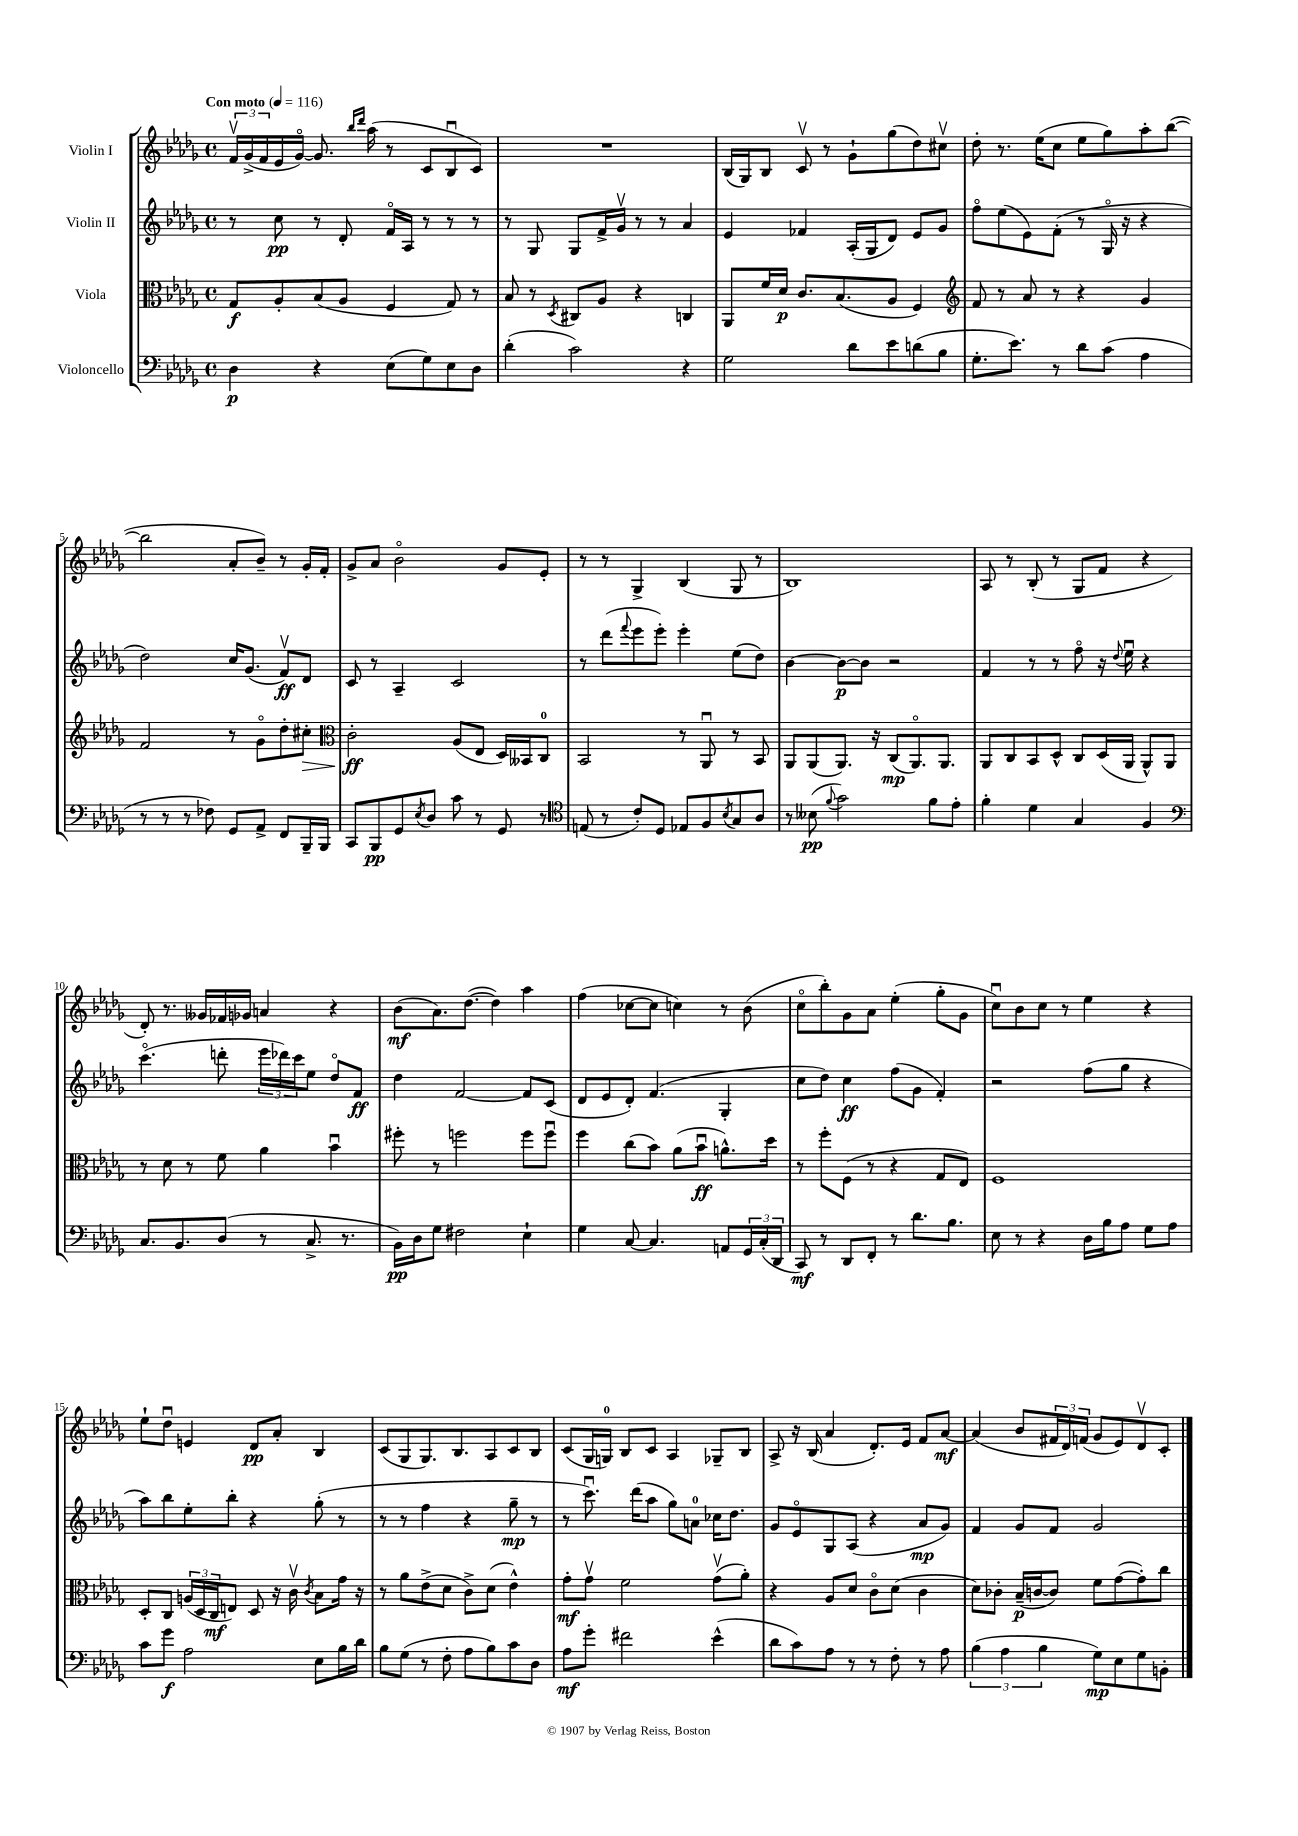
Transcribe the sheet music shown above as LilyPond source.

<<
\new StaffGroup <<
\new Staff = "s0" \with { instrumentName = "Violin I" } {
    \clef treble \key des \major \defaultTimeSignature \time 4/4 \tempo "Con moto" 4 = 116
    \tuplet 3/2 { f'16\upbow ges'16->( f'16 } ees'16 ges'16~\flageolet) ges'8. \grace { bes''16 des'''16 } aes''16( r8 c'8 bes8\downbow c'8) |
    R1 |
    bes16( ges16) bes8 c'8\upbow r8 ges'8-! ges''8( des''8) cis''8\upbow |
    des''8-. r8. ees''16( c''8 ees''8 ges''8) aes''8-. bes''8~( |
    bes''2 aes'8-. bes'8--) r8 ges'16-. f'16-. |
    ges'8-> aes'8 bes'2\flageolet ges'8 ees'8-. |
    r8 r8 ges4-> bes4( ges8 r8 |
    bes1) |
    aes8 r8 bes8-.( r8 ges8 f'8 r4 |
    des'8-.) r8. geses'16 fes'16 ges'16 a'4 r4 |
    bes'8\mf( aes'8.) des''8.~( des''4) aes''4 |
    f''4( ces''8~ ces''8 c''4) r8 bes'8( |
    c''8\flageolet bes''8-.) ges'8 aes'8 ees''4-.( ges''8-. ges'8 |
    c''8\downbow) bes'8 c''8 r8 ees''4 r4 |
    ees''8-! des''8\downbow e'4 des'8\pp aes'8-. bes4 |
    c'8( ges8 ges8.) bes8. aes8 c'8 bes8 |
    c'8( ges16 g16-0) bes8 c'8 aes4 ges8-- bes8 |
    aes8-> r16 bes16( aes'4 des'8.-.) ees'16 f'8 aes'8~\mf |
    aes'4( bes'8 \tuplet 3/2 { fis'16 des'16) f'16( } ges'8 ees'8) des'8\upbow c'8-. \bar "|." |
}
\new Staff = "s1" \with { instrumentName = "Violin II" } {
    \clef treble \key des \major \defaultTimeSignature \time 4/4
    r8 c''8\pp r8 des'8-. f'16\flageolet aes16 r8 r8 r8 |
    r8 ges8 ges8 f'16-> ges'16\upbow r8 r8 aes'4 |
    ees'4 fes'4 aes16-.( ges16 des'8) ees'8 ges'8 |
    f''8\flageolet ees''8( ees'8) f'8-.( r8 ges16\flageolet r16 r4 |
    des''2) c''16 ges'8.( f'8\upbow\ff) des'8 |
    c'8 r8 aes4-- c'2 |
    r8 des'''8( \appoggiatura { f'''8 } ees'''8 ees'''8-.) ees'''4-. ees''8( des''8) |
    bes'4~ bes'8~\p bes'8 r2 |
    f'4 r8 r8 f''8\flageolet r16 \appoggiatura { des''8 } ees''16\downbow r4 |
    c'''4.\flageolet( d'''8-. \tuplet 3/2 { ees'''16 des'''16) c'''16 } ees''8 des''8\flageolet f'8\ff |
    des''4 f'2~ f'8 c'8( |
    des'8 ees'8 des'8-.) f'4.( ges4-. |
    c''8 des''8) c''4\ff f''8( ges'8 f'4-.) |
    r2 f''8( ges''8 r4 |
    aes''8) bes''8 ees''8-. bes''8-. r4 ges''8-.( r8 |
    r8 r8 f''4 r4 ges''8--\mp r8 |
    r8 c'''8.\downbow) des'''16( aes''8 ges''8) a'8-0 ces''16 des''8. |
    ges'8 ees'8\flageolet ges8 aes8( r4 aes'8\mp ges'8) |
    f'4 ges'8 f'8 ges'2 \bar "|." |
}
\new Staff = "s2" \with { instrumentName = "Viola" } {
    \clef alto \key des \major \defaultTimeSignature \time 4/4
    ges8\f aes8-. bes8( aes8 f4 ges8) r8 |
    bes8 r8 \acciaccatura { des8 } cis8 aes8 r4 c4 |
    aes,8 f'16 des'16\p c'8. bes8.( aes8 f4) |
    \clef treble f'8 r8 aes'8 r8 r4 ges'4 |
    f'2 r8 ges'8\flageolet des''8-. cis''8-.\> |
    \clef alto c'2-.\ff\! aes8( ees8 des16) beses,16 c8-0 |
    bes,2 r8 aes,8\downbow r8 bes,8 |
    aes,8 aes,8( aes,8.) r16 c8\mp( aes,8.\flageolet) aes,8. |
    aes,8 c8 bes,8 des8-^ c8 des16( aes,16 aes,8-^) aes,8 |
    r8 des'8 r8 f'8 aes'4 bes'4\downbow |
    fis''8-. r8 f''2 f''8 f''8\downbow |
    f''4 c''8( bes'8) aes'8( bes'8\downbow\ff a'8.-^) des''16 |
    r8 f''8-. f8( r8 r4 ges8 ees8) |
    f1 |
    des8-. c8 \tuplet 3/2 { a16( des16 c16\mf } e8) des8 r16 c'16\upbow \acciaccatura { c'8 } bes8 ges'16 r16 |
    r8 aes'8 ees'8->( des'8 c'8->) des'8( ees'4-^) |
    ges'8-.\mf ges'8\upbow f'2 ges'8\upbow( aes'8-.) |
    r4 aes8 des'8 c'8\flageolet des'8( c'4 |
    des'8) ces'8-. bes16--\p( c'16~ c'8) f'8 ges'8~( ges'8-.) c''8 \bar "|." |
}
\new Staff = "s3" \with { instrumentName = "Violoncello" } {
    \clef bass \key des \major \defaultTimeSignature \time 4/4
    des4\p r4 ees8( ges8) ees8 des8 |
    des'4-.( c'2) r4 |
    ges2 des'8 ees'8 d'8( bes8 |
    ges8.-. ees'8.) r8 des'8 c'8( aes4 |
    r8 r8 r8 fes8) ges,8 aes,8-> f,8 bes,,16-- bes,,16 |
    c,8 bes,,8\pp ges,8 \acciaccatura { ees8 } des8 c'8 r8 ges,8 r8 |
    \clef tenor e8( r8 c'8-.) des8 ees8 f8 \acciaccatura { bes8 } ges8 aes8 |
    r8 beses8\pp( \appoggiatura { f'8 } ges'2) f'8 ees'8-. |
    f'4-. des'4 ges4 f4 |
    \clef bass c8. bes,8. des8( r8 c8.-> r8. |
    bes,16\pp) des16 ges8 fis2 ees4-! |
    ges4 c8~ c4. a,8 \tuplet 3/2 { ges,16 c16-.( des,16 } |
    c,8\mf) r8 des,8 f,8-. r8 des'8. bes8. |
    ees8 r8 r4 des16 bes16 aes8 ges8 aes8 |
    c'8 ges'8\f aes2 ees8 bes16 des'16 |
    bes8 ges8( r8 f8-. aes8 bes8) c'8 des8 |
    aes8\mf ges'8-. fis'2 ees'4-^( |
    des'8 c'8) aes8 r8 r8 f8-. r8 aes8 |
    \tuplet 3/2 { bes4( aes4 bes4 } ges8\mp) ees8 ges8 b,8-. \bar "|." |
}
>>
>>
